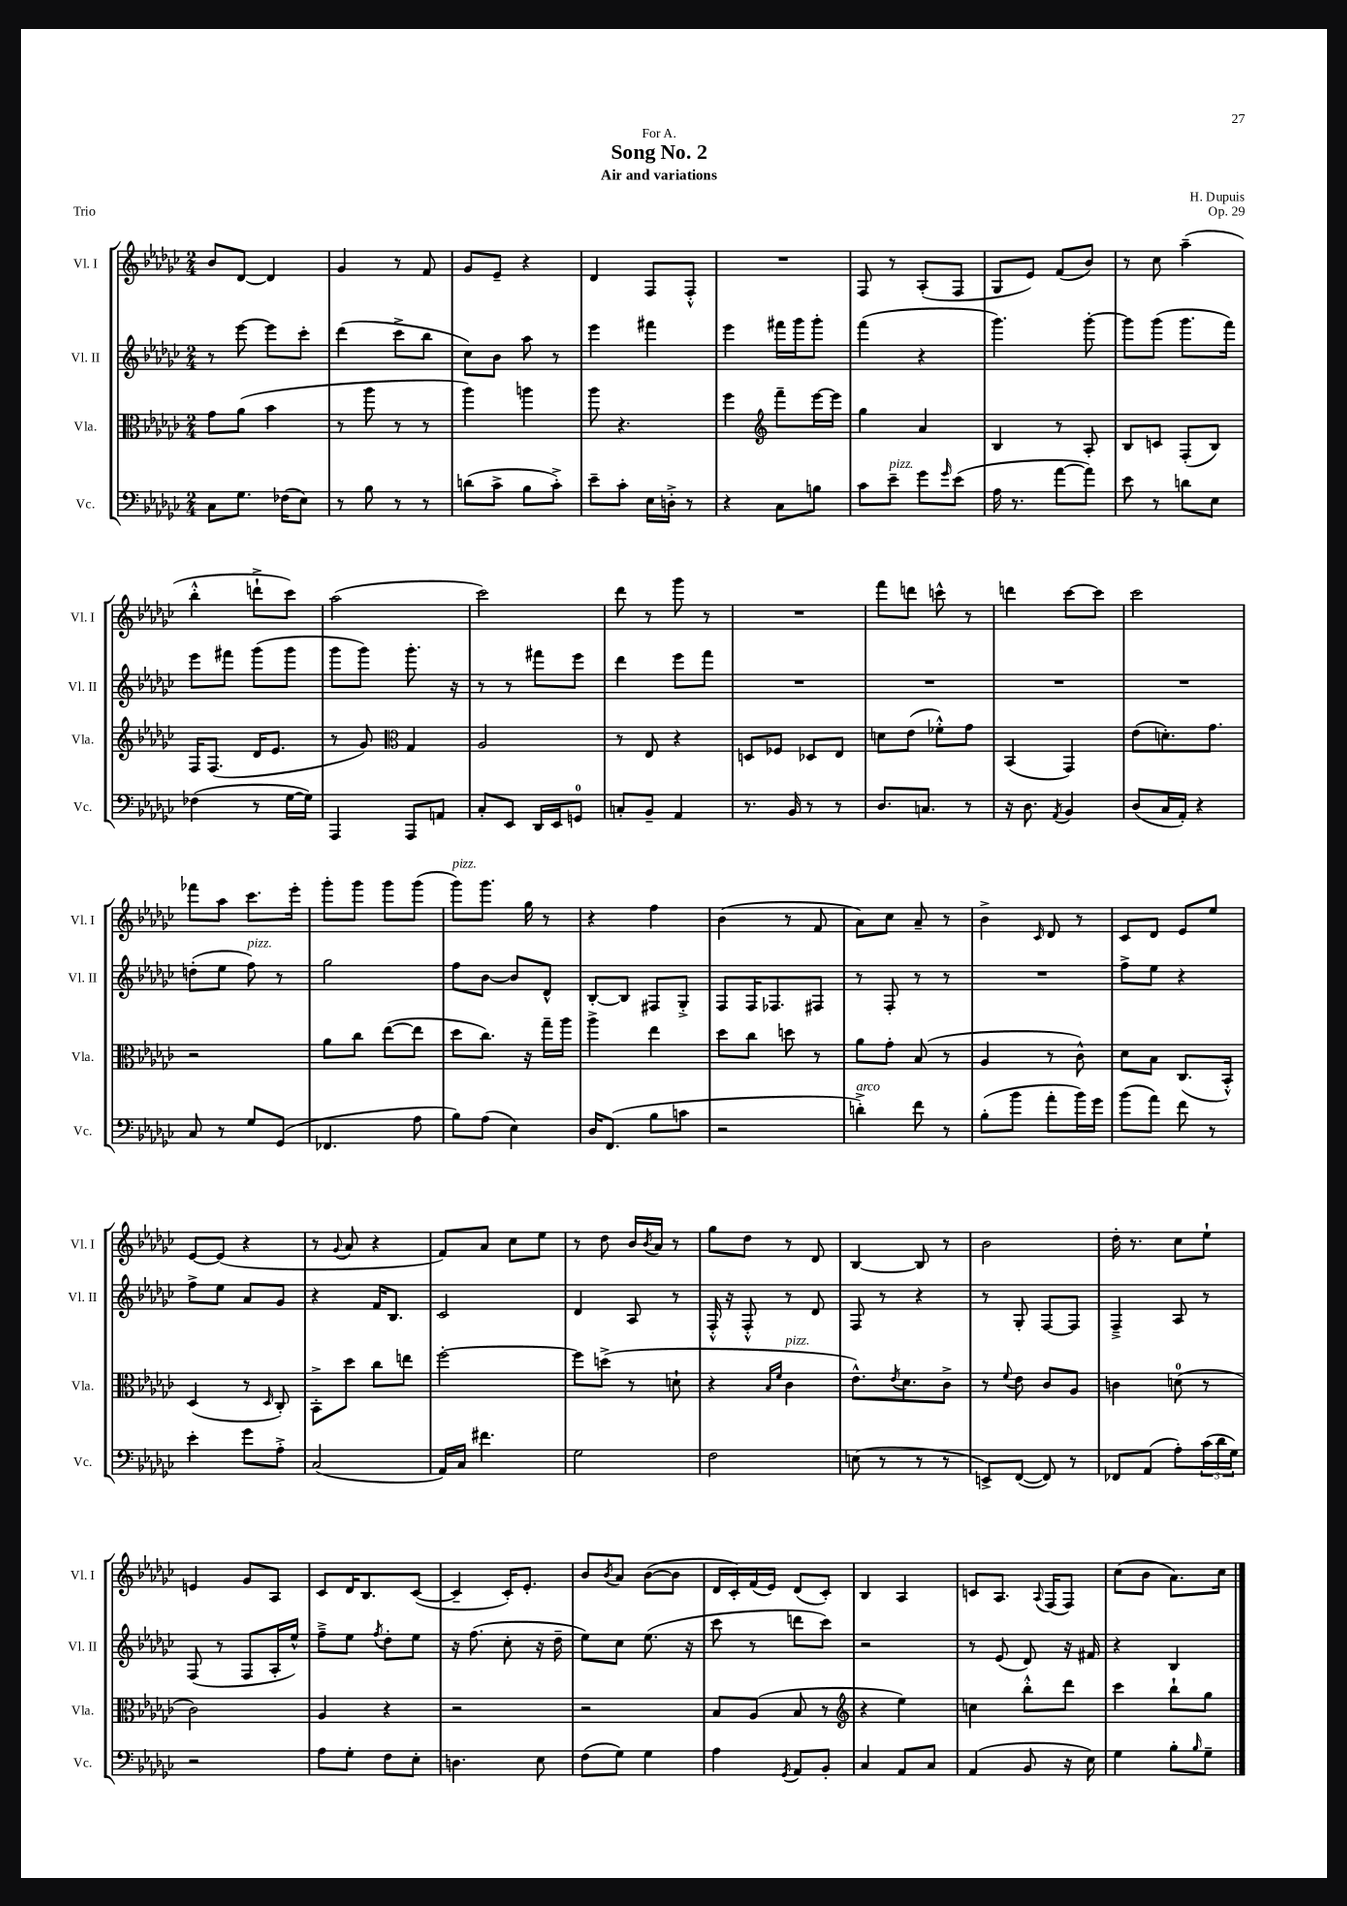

**kern	**kern	**kern	**kern
*staff4	*staff3	*staff2	*staff1
*clefF4	*clefC3	*clefG2	*clefG2
*k[b-e-a-d-g-c-]	*k[b-e-a-d-g-c-]	*k[b-e-a-d-g-c-]	*k[b-e-a-d-g-c-]
*M2/4	*M2/4	*M2/4	*M2/4
8C-\L	8g-\L	8r	8b-/L
8.G-\J	(8a-\J	[8eee-\	[8d-/J
.	4b-\	8eee-\]L	4d-/]
(16F-\LK	.	.	.
8E-\J)	.	8ccc-'\J	.
=	=	=	=
8r	8r	(4ddd-\	4g-/
8B-\	8aa-\	.	.
8r	8r	8ccc-^\L	8r
8r	8r	8bb-\J	8f/
=	=	=	=
(8d\L	4aa-\)	8cc-\L)	8g-/L
8c-^\J	.	8b-\J	8e-~/J
8B-\L	4aa\	8aa-\	4r
8c-'^\J)	.	8r	.
=	=	=	=
8e-~\L	8aa-\	4eee-\	4d-/
8c-'\J	4.r	.	.
16E-\LL	.	4fff#\	8F/L
16D'^\JJ	.	.	.
8r	.	.	8F'^^/J
=	=	=	=
4r	4ff\	4eee-\	2r
*	*clefG2	*	*
8C-\L	8fff~\L	16fff#\LL	.
.	.	16ggg-\J	.
8B\J	[16eee-\L	8ggg-'\J	.
.	16eee-\]JJ	.	.
=	=	=	=
8c-\L	4gg-\	(4fff\	8F/
8e-~\J	.	.	8r
8g-\L	4a-/	4r	(8A-'/L
16qqg-/	.	.	.
(8e-\J	.	.	8F/J
=	=	=	=
16A-\	4B-/	4.ggg-\)	8G-/L
8.r	.	.	.
.	.	.	8e-/J)
[8a-\L	8r	.	(8f/L
8a-\]J)	8A-'/	[8ggg-'\	8b-/J)
=	=	=	=
8e-\	8B-/L	8ggg-\]L	8r
8r	8c/J	(8ggg-\J	8cc-\
8d\L	(8F'/L	8.ggg-\L	(4aa-~\
8E-\J	8B-/J)	.	.
.	.	16fff\Jk)	.
=	=	=	=
(4F-\	16F/LK	8eee-\L	4bb-'^^\
.	(8.F/J	.	.
.	.	8fff#\J	.
8r	16d-/LK	(8ggg-\L	8ddd`^\L
.	8.e-/J	.	.
[16G-\LL	.	8ggg-\J	8ccc-\J)
16G-\]JJ)	.	.	.
=	=	=	=
4AAA-/	8r	8ggg-\L	(2aa-\
.	8g-/)	8ggg-\J)	.
*	*clefC3	*	*
8AAA-/L	4G-/	8.ggg-'\	.
8AA/J	.	.	.
.	.	16r	.
=	=	=	=
8C-'/L	2A-/	8r	2ccc-\)
8EE-/J	.	8r	.
16DD-/LL	.	8fff#\L	.
16EE-/J	.	.	.
8GG/J	.	8eee-\J	.
=	=	=	=
8C'/L	8r	4ddd-\	8ddd-\
8BB-~/J	8E-/	.	8r
4AA-/	4r	8eee-\L	8ggg-\
.	.	8fff\J	8r
=	=	=	=
8.r	8D/L	2r	2r
.	8F-/J	.	.
16BB-/	.	.	.
8r	8D-/L	.	.
8r	8E-/J	.	.
=	=	=	=
8.D-/L	8d\L	2r	8fff\L
.	(8e-\J	.	8ddd\J
8.C/J	.	.	.
.	8f-'^^\L)	.	8ccc^^\
8r	8g-\J	.	8r
=	=	=	=
16r	(4BB-/	2r	4ddd\
8.D-\	.	.	.
8qAA-/	.	.	.
4BB-/	4GG-/)	.	[8ccc-\L
.	.	.	8ccc-\]J
=	=	=	=
(8D-/L	(8e-\L	2r	2ccc-\
16C-/L	8.d'\)	.	.
16AA-'/JJ)	.	.	.
4r	.	.	.
.	8.g-\J	.	.
=	=	=	=
8C-/	2r	(8dd'\L	8fff-\L
8r	.	8ee-\J	8aa-\J
8G-/L	.	8ff\)	8.ccc-\L
(8GG-/J	.	8r	.
.	.	.	16eee-'\Jk
=	=	=	=
4.FF-/	8a-\L	2gg-\	8ggg-'\L
.	8cc-\J	.	8ggg-\J
.	([8ee-\L	.	8ggg-\L
8A-\	8ee-\]J	.	(8ggg-\J
=	=	=	=
8B-\L)	8dd-\L	8ff\L	8ggg-\L)
(8A-\J	8.cc-\J)	[8b-\J	8.ggg-\J
4E-\)	.	8b-/]L	.
.	16r	.	16gg-\
.	16gg-~\LL	8d-^^/J	8r
.	16aa-\JJ	.	.
=	=	=	=
16D-/LK	4aa-^\	[8B-'/L	4r
(8.FF/J	.	.	.
.	.	8B-/]J	.
8B-\L	4ee-\	8F#/L	4ff\
8c\J	.	8G-'^/J	.
=	=	=	=
2r	8dd-\L	8F/L	(4b-\
.	8cc-\J	16F/K	.
.	.	8.F-/	.
.	8dd\	.	8r
.	8r	8F#/J	8f/
=	=	=	=
4d'^\)	8a-\L	8r	8a-\L)
.	8g-'\J	8F'/	8cc-\J
8f\	(8B-/	8r	8a-~/
8r	8r	8r	8r
=	=	=	=
(8B-'\L	4A-/	2r	4b-^\
8b-\J	.	.	.
.	.	.	16qqc-/
8a-'\L	8r	.	8d-/
16b-\L)	8c-^^\)	.	8r
16g-\JJ	.	.	.
=	=	=	=
(8b-\L	8d-\L	8ff^\L	8c-/L
8a-\J)	8B-\J	8ee-\J	8d-/J
8f\	(8.C-/L	4r	8e-/L
8r	.	.	8ee-/J
.	16BB-'^^/Jk)	.	.
=	=	=	=
4e-'\	(4D-/	8ff^\L	[8e-/L
.	.	8ee-\J	(8e-/]J
8g-\L	8r	8a-/L	4r
.	16qqD-/	.	.
8A-'^\J	8C-'/)	8g-/J	.
=	=	=	=
(2C-/	8BB-'^\L	4r	8r
.	.	.	8qqg-/
.	8dd-\J	.	8a-/
.	8cc-\L	16f/LK	4r
.	.	8.B-/J	.
.	8ee\J	.	.
=	=	=	=
16AA-/LL)	[2ff'\	2c-/	8f/L)
16C-/JJ	.	.	.
4.f#\	.	.	8a-/J
.	.	.	8cc-\L
.	.	.	8ee-\J
=	=	=	=
2G-\	8ff\]L	4d-/	8r
.	(8dd^\J	.	8dd-\
.	8r	8A-/	16b-/LL
.	.	.	8qb-/
.	.	.	16a-/JJ
.	8d`\	8r	8r
=	=	=	=
2F\	4r	16F'^^/	8gg-\L
.	.	16r	.
.	.	8F'^^/	8dd-\J
.	16qqB-/LL	.	.
.	16qqf/JJ	.	.
.	4c-\	8r	8r
.	.	8d-/	8d-/
=	=	=	=
(8E\	8.e-^^\L)	8F/	[4B-/
8r	.	8r	.
.	8qe-/	.	.
.	8.d-\	.	.
8r	.	4r	8B-/]
8r	8c-^\J	.	8r
=	=	=	=
8EE^/L)	8r	8r	2b-\
.	8qqf/	.	.
([8FF/J	8e-\	8G-'/	.
8FF/])	8c-/L	[8F/L	.
8r	8A-/J	8F/]J	.
=	=	=	=
8FF-/L	4c\	4F~^/	16dd-'\
.	.	.	8.r
(8AA-/J	.	.	.
8A-'\L)	(8d\	8A-/	8cc-\L
(24c-\L	8r	8r	8ee-`\J
24d-\	.	.	.
24G-\JJ)	.	.	.
=	=	=	=
2r	2c-\)	(8F/	4e/
.	.	8r	.
.	.	8F/L	8g-/L
.	.	16A-'/L	8A-/J
.	.	16ee-^^/JJ)	.
=	=	=	=
8A-\L	4A-/	8ff~^\L	8c-/L
8G-'\J	.	8ee-\J	16d-/K
.	.	.	8.B-/
.	.	8qff/	.
8F\L	4r	8dd-'\L	.
8E-'\J	.	8ee-\J	([8c-/J
=	=	=	=
4.D\	2r	16r	4c-~/]
.	.	(8.ff\	.
.	.	8cc-'\	16c-'/LK)
.	.	.	8.e-'/J
8E-\	.	16r	.
.	.	16dd-~\	.
=	=	=	=
(8F\L	2r	8ee-\L)	8b-/L
.	.	.	8qb-/
8G-\J)	.	8cc-\J	8a-/J
4G-\	.	(8.ee-\	([8b-\L
.	.	.	8b-\]J
.	.	16r	.
=	=	=	=
4A-\	8B-/L	8ccc-\	16d-/LL
.	.	.	16c-'/)
.	(8A-/J	8r	(16f/
.	.	.	16e-/JJ)
8qGG-/	.	.	.
8AA-/L	8B-/	8ddd\L	(8d-/L
8BB-'/J	8r	8ccc-\J)	8c-'/J)
=	=	=	=
*	*clefG2	*	*
4C-/	4r	2r	4B-/
8AA-/L	4ee-\)	.	4A-/
8C-/J	.	.	.
=	=	=	=
(4AA-/	4cc\	8r	8c/L
.	.	(8e-/	8.A-/J
8BB-/	8bb-'^^\L	8d-/)	.
.	.	.	8qqA-/
.	.	.	(16F/LK
16r	8ddd-\J	16r	8F/J)
16E-\)	.	16f#/	.
=	=	=	=
4G-\	4ccc-\	4r	(8cc-\L
.	.	.	8b-\J
8B-'\L	8bb-`\L	4B-/	8.a-\L)
16qqB-/	.	.	.
8G-~\J	8gg-\J	.	.
.	.	.	16cc-\Jk
==	==	==	==
*-	*-	*-	*-
